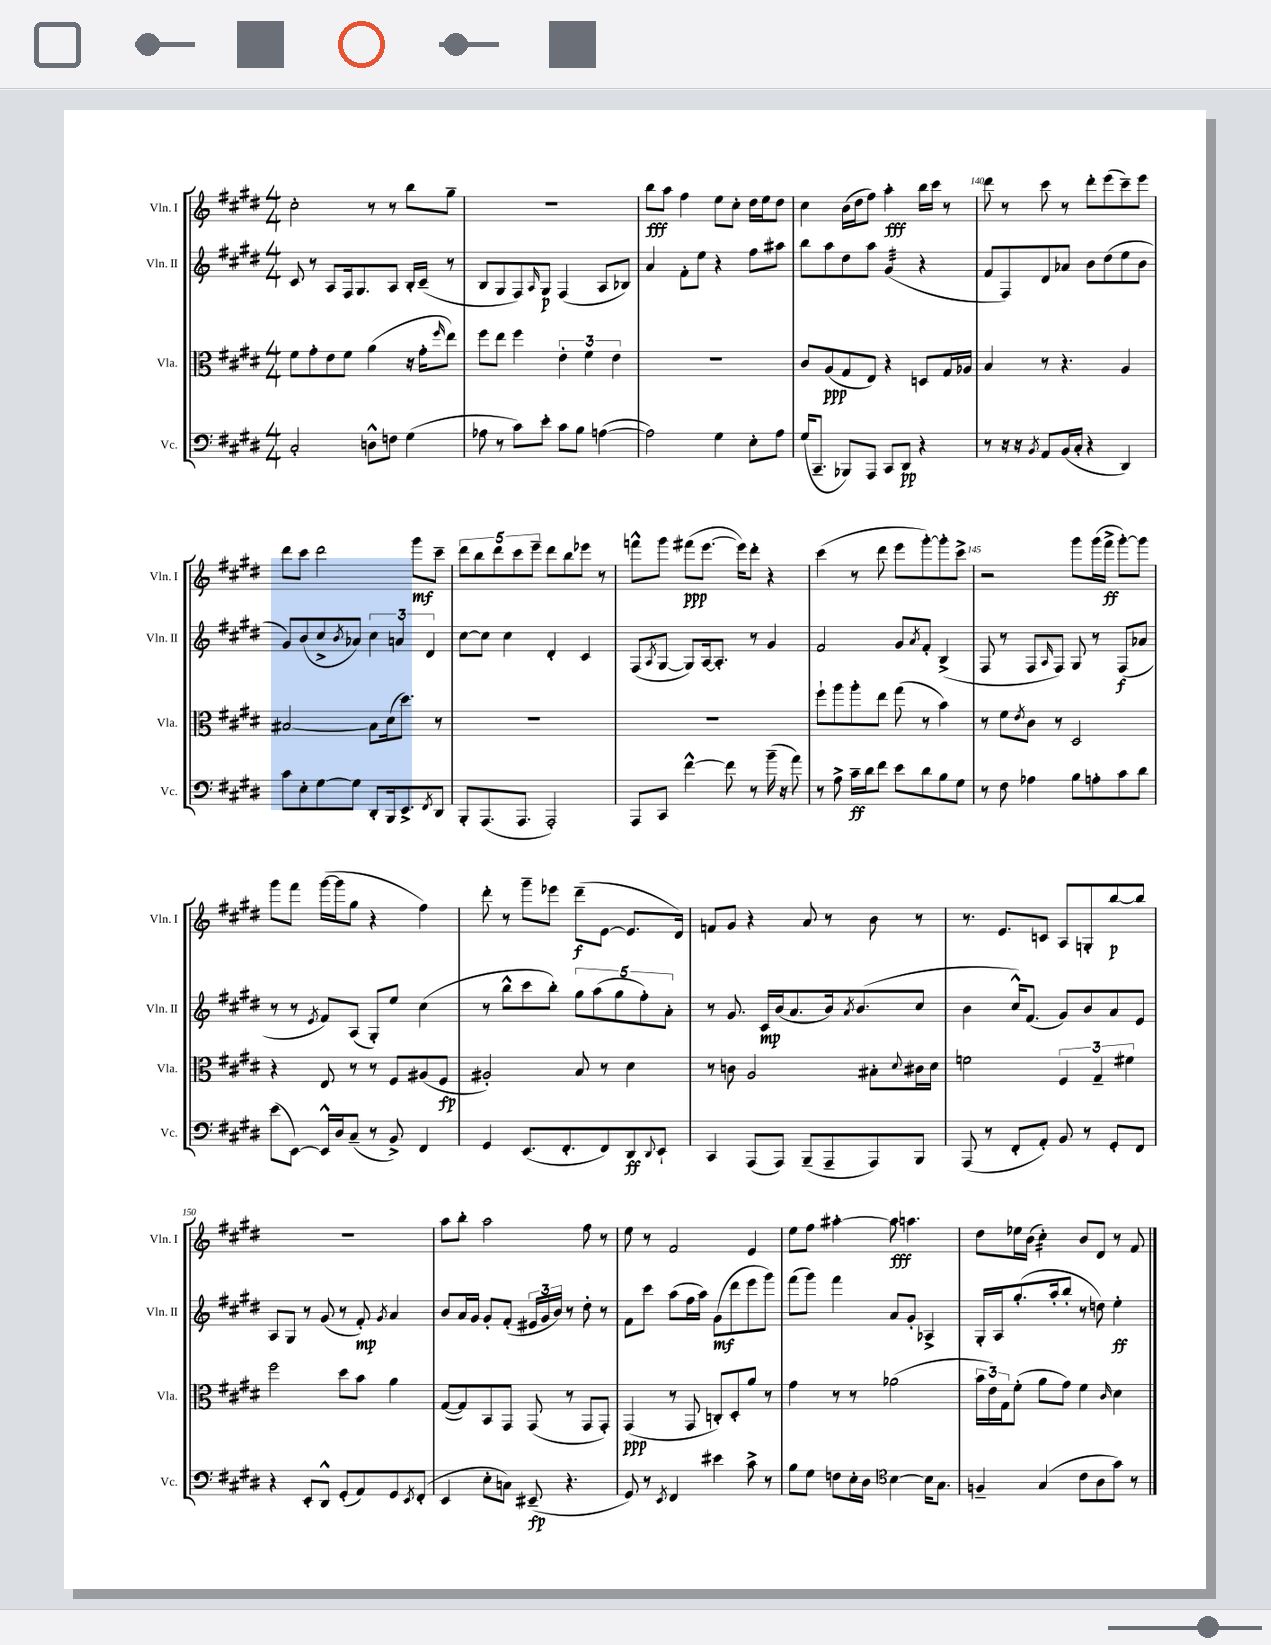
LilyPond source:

<<
\new StaffGroup <<
\new Staff = "s0" \with { instrumentName = "Vln. I" shortInstrumentName = "Vln. I" } {
    \clef treble \key e \major \numericTimeSignature \time 4/4
    cis''2-. r8 r8 b''8 gis''8-- |
    R1 |
    b''8\fff a''8 fis''4 e''8 cis''8-. dis''16 e''16 dis''8 |
    cis''4 b'16( dis''16 fis''8) a''4-.\fff b''16 cis'''16 r8 |
    dis'''8 r8 cis'''8 r8 dis'''8-. e'''8( cis'''8--) e'''8 |
    dis'''8 cis'''8 dis'''2 gis'''8\mf cis'''8-- |
    \tuplet 5/4 { dis'''8 b''8 dis'''8 cis'''8 e'''8-- } dis'''8 b''8 ees'''8 r8 |
    f'''8-^ gis'''8 fis'''8\ppp( e'''8.~ e'''16) dis'''8-. r4 |
    cis'''4( r8 dis'''8 e'''8 gis'''8~-.) gis'''8-. cis'''8-> |
    r2 gis'''8 gis'''16( fis'''16->\ff gis'''8~-.) gis'''8 |
    gis'''8 fis'''8 gis'''16~( gis'''16 gis''8 r4 fis''4) |
    dis'''8-. r8 gis'''8-- ees'''8 dis'''8--\f( e'8~ e'8. dis'16) |
    f'8 gis'8 r4 a'8 r8 b'8 r8 |
    r8. e'8. c'8 a8 g8-. b''8~\p b''8 |
    R1 |
    a''8 b''8-. a''2 fis''8 r8 |
    e''8 r8 fis'2 e'4 |
    e''8 fis''8 ais''4~-. ais''8\fff a''4. |
    dis''8 ees''16 b'16( cis''4:16-.) b'8 dis'8 r8 fis'8 \bar "|." |
}
\new Staff = "s1" \with { instrumentName = "Vln. II" shortInstrumentName = "Vln. II" } {
    \clef treble \key e \major \numericTimeSignature \time 4/4
    cis'8 r8 a8 fis16 gis8. a8 b16-. cis'16--( r8 |
    b8 gis8 fis8) \grace { a16 } gis8\p fis4( a8 bes8) |
    a'4 fis'8-. e''8 r4 fis''8 ais''8 |
    b''8 a''8 dis''8 a''8 gis'4:32( r4 |
    fis'8 fis8) dis'8 aes'8 b'8 dis''8( e''8 b'8 |
    gis'8) b'8( cis''8-> \acciaccatura { b'8 } aes'8) \tuplet 3/2 { cis''4 a'4 dis'4 } |
    cis''8~ cis''8 cis''4 dis'4-. cis'4 |
    fis8( \acciaccatura { a8 } gis8~ gis8) a16~ a8.-. r8 gis'4 |
    fis'2 gis'8 \acciaccatura { a'8 } fis'8-. b4->( |
    fis8 r8 fis8 \grace { a16 } fis8) gis8 r8 fis8\f( aes'8 |
    r8 r8 \acciaccatura { e'8 } fis'8) a8( gis8-.) e''8 cis''4( |
    r8 b''8-^ cis'''8 b''8-.) \tuplet 5/4 { gis''8 a''8( gis''8 fis''8-.) a'8-. } |
    r8 gis'8. cis'16\mp b'16( a'8. b'16) \acciaccatura { a'8 } b'8.( cis''8 |
    b'4 cis''16-^) fis'8.( gis'8) b'8 a'8 e'8 |
    a8 gis8 r8 gis'8( r8 fis'8-.\mp) \acciaccatura { gis'8 } a'4 |
    b'8 a'16 gis'16 gis'8-. fis'8-.( \tuplet 3/2 { eis'16 gis'16 b'16) } r8 dis''8-. r8 |
    fis'8 cis'''8 a''8( fis''16 a''16) gis'8\mf( dis'''8 e'''8 gis'''8) |
    fis'''8( gis'''8) fis'''4 a'8 gis'8-. aes4-> |
    gis16-. a16 gis''8.-.( a''16-. b''8-. r8 d''8) e''4-.\ff \bar "|." |
}
\new Staff = "s2" \with { instrumentName = "Vla." shortInstrumentName = "Vla." } {
    \clef alto \key e \major \numericTimeSignature \time 4/4
    fis'8 gis'8-. e'8 fis'8 a'4( r16 gis'16-. \grace { fis''16 } e''8) |
    fis''8 e''8 fis''4 \tuplet 3/2 { e'4-. fis'4 e'4 } |
    R1 |
    cis'8 a8\ppp( gis8 e8) r4 d8 gis16 aes16 |
    b4 r8 r4. a4 |
    bis2~ bis8 dis'16( dis''8.) r8 |
    R1 |
    R1 |
    fis''8-! a''8 a''8-. e''8 gis''8( r8 b'4) |
    r8 fis'8 \acciaccatura { e'8 } cis'8 r8 dis2 |
    r4 e8 r8 r8 fis8 ais8( fis8\fp |
    ais2-.) b8 r8 dis'4 |
    r8 c'8 a2 bis8-. \appoggiatura { dis'8 } cis'16 dis'16 |
    f'2 \tuplet 3/2 { fis4 gis4-- fis'4 } |
    fis''2 dis''8 b'8 a'4 |
    gis8~( gis8) b,8 gis,8 gis,8( r8 gis,8 gis,8-.) |
    gis,4\ppp( r8 gis,8 c8-.) dis8-. a'8 r8 |
    gis'4 r8 r8 aes'2( |
    \tuplet 3/2 { b'16 e'16) gis16 } fis'8-.( a'8 gis'8) fis'4 \grace { cis'16 } dis'4 \bar "|." |
}
\new Staff = "s3" \with { instrumentName = "Vc." shortInstrumentName = "Vc." } {
    \clef bass \key e \major \numericTimeSignature \time 4/4
    cis2-. d8-^ f8 gis4( |
    aes8 r8 cis'8) e'8-. cis'8 b8 a4~( |
    a2) gis4 e8-. a8 |
    gis16( cis,8.-- bes,,8) a,,8 cis,8 dis,8\pp r4 |
    r8 r16 r16 \acciaccatura { b,8 } a,8 b,16( cis16-. r4 dis,4) |
    cis'8 e8-. gis8~ gis8 dis,8-. b,,16 e,8.-> \acciaccatura { fis,8 } dis,8 |
    b,,8-. a,,8.( a,,8. a,,2-.) |
    a,,8 cis,8 fis'4~-^ fis'8 r8 b'16--( r16 a'8) |
    r8 a8-> cis'16--\ff dis'16 fis'8 e'8 dis'8 b8 gis8 |
    r8 fis8 aes4 b8 a8-. cis'8 dis'8 |
    e'8( e,8~) e,16-^ dis16 cis8--( r8 b,8->) fis,4 |
    gis,4 e,8.( fis,8.-. fis,8) dis,8\ff \appoggiatura { dis,8 } e,8-! |
    cis,4 a,,8( a,,8) b,,8--( a,,8-- a,,8) b,,8 |
    a,,8( r8 fis,8-. a,8-.) b,8 r8 gis,8-. fis,8 |
    r4 e,8-. dis,8-^ gis,8-.( a,8) gis,8 \acciaccatura { e,8 } fis,8-.( |
    e,4 e8-. c8) eis,8--\fp( r4. |
    gis,8) r8 \acciaccatura { e,8 } fis,4 eis'4 cis'8-> r8 |
    b8 gis8 f8 e16-. dis16 \clef tenor b4~ b16 gis8. |
    f4-- gis4( cis'8 a8 gis'8) r8 \bar "|." |
}
>>
>>
\layout { \context { \Score currentBarNumber = #136 \override BarNumber.break-visibility = ##(#f #t #t) barNumberVisibility = #(every-nth-bar-number-visible 5) } }
